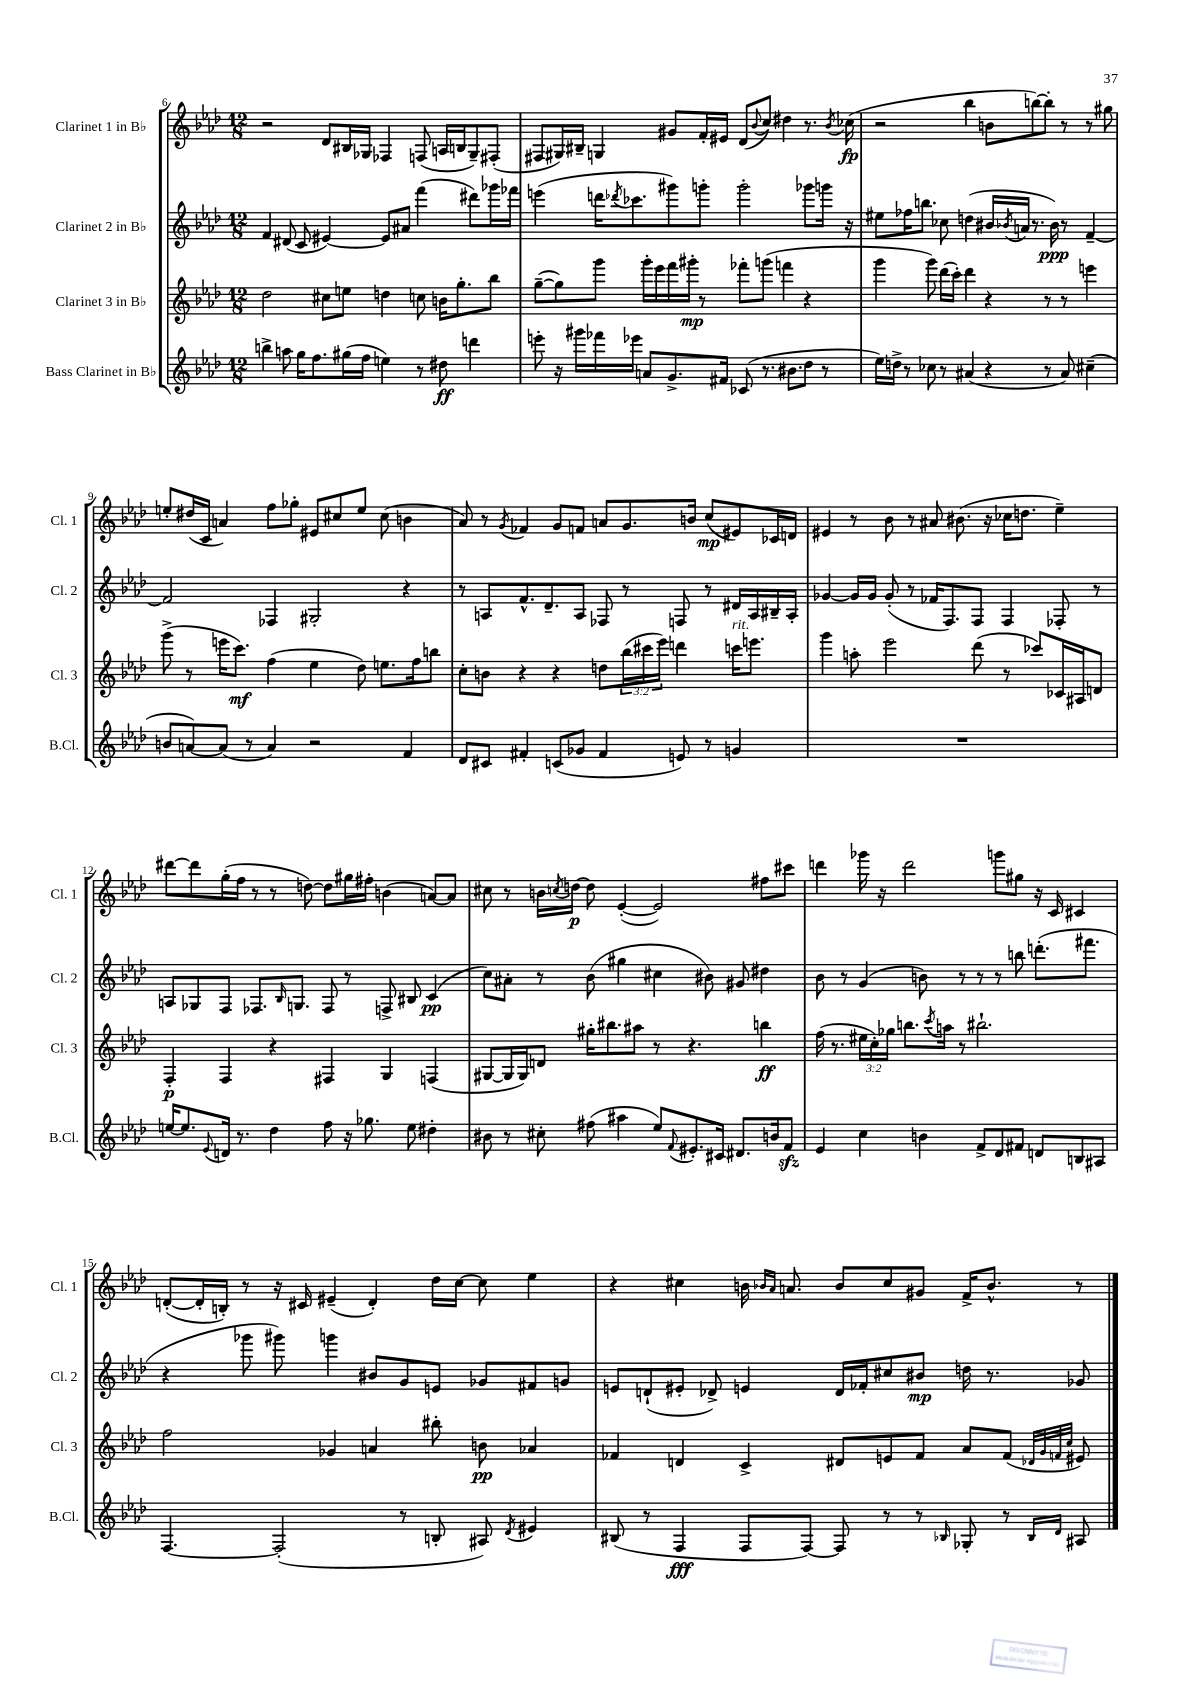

**kern	**kern	**kern	**kern
*staff4	*staff3	*staff2	*staff1
*clefG2	*clefG2	*clefG2	*clefG2
*k[b-e-a-d-]	*k[b-e-a-d-]	*k[b-e-a-d-]	*k[b-e-a-d-]
*M12/8	*M12/8	*M12/8	*M12/8
4bb^\	2dd-\	4f/	2r
8aa\	.	(8d#/	.
16gg\LK	.	8c/	.
8.ff\	.	.	.
.	8cc#\L	[4e#/)	8d-/L
(16gg#\L	8ee\J	.	16B#/L
16ff\JJ	.	.	16G-/JJ
4ee\)	4dd\	8e#/]L	4F-/
.	.	8a#/J	.
8r	8cc\	(4fff\	(8F/
8dd#\	16b\LK	.	16A/LL
.	8.gg'\	.	16B/J
4ddd\	.	8ddd#\L)	8G-~/)
.	8bb-\J	16ggg-\L	(8F#'/J
.	.	16fff-\JJ	.
=	=	=	=
8eee'\	([8gg~\L	(4eee\	8F#/L
16r	8gg\])	.	16G#/L)
16ggg#\LL	.	.	16B#~/JJ
16fff-\	8ggg\J	16ddd\LK	4G/
.	.	8qddd-/	.
16eee-\JJ	.	8.ccc-\	.
8a/L	16ggg'\LL	.	.
.	16eee-\	.	.
8.g^/	16fff\	8ggg#\)	8g#/L
.	16ggg#'\JJ	.	.
.	8r	8ggg'\J	16f'/L
16f#/Jk	.	.	16e#/JJ
(8c-/	8fff-'\L	2ggg'\	(8d-/L
.	.	.	8qqb-/
8.r	(8ggg\J	.	8cc/J)
.	4fff\	.	4dd#\
8.b#\L	.	.	.
8dd-\J	4r	8ggg-\L	8.r
8r	.	16ggg\Jk	.
.	.	.	8qb-/
.	.	16r	(16cc-\
=	=	=	=
16ee-\LL)	4ggg\	8ee#\L	2r
16dd^\JJ	.	.	.
8r	.	16ff-\K	.
.	.	8.bb\J	.
8cc-\	8ggg\)	.	.
8r	(16ddd-\LL	8cc-\	.
.	16ccc'\JJ)	.	.
(4a#/	4ddd-\	(4dd\	4bb-\
4r	4r	16b#/LL	8b\L
.	.	8qb-/	.
.	.	16a/JJ	.
.	.	8.r	[8bb\)
8r	8r	.	8bb'\]J
.	.	16b-\)	.
8a#/)	8r	8r	8r
(4cc#~\	4eee\	[4f~/	8r
.	.	.	8gg#\
=	=	=	=
8b/L	(8ggg^\	2f/]	8ee'/L
[8a/)	8r	.	(16dd#/L
.	.	.	16c/JJ
(8a/]J	16eee\LK	.	4a/)
.	8.ccc\J)	.	.
8r	.	.	.
4a/)	(4ff\	4F-/	8ff\L
.	.	.	8gg-'\J
2r	4ee-\	2G#'/	8e#/L
.	.	.	8cc#/
.	8dd-\)	.	8ee/J
.	8.ee\L	.	(8cc#\
4f/	.	4r	4b\
.	16ff\k	.	.
.	8bb\J	.	.
=	=	=	=
8d-/L	8cc'\L	8r	8a-/)
8c#/J	8b\J	8A/L	8r
.	.	.	8qg/
4f#'/	4r	8.f^^/	4f-/
.	.	8.d-~/	.
(8c/L	4r	.	8g/L
8g-/J	.	8A/J	8f/J
4f#/	8dd\L	8F-/	8a/L
.	(24bb-\L	8r	8.g/
.	24ccc#\	.	.
.	24eee-\JJ)	.	.
8e/)	4ddd\	8F/	.
.	.	.	16b/Jk
8r	.	8r	(8cc/L
4g/	16ccc\LK	16d#/LL	8e#/)
.	8.eee\J	16A/	.
.	.	16B#~/	16c-/L
.	.	16A'/JJ	16d/JJ
=	=	=	=
1.r	4ggg\	[4g-/	4e#/
.	8aa'\	16g-/]LL	8r
.	.	16g-/JJ	.
.	2eee-\	(8g-'/	8b-\
.	.	8r	8r
.	.	16f-/LK	8a#/
.	.	8.F/)	.
.	.	.	(8.b#\
.	(8ddd-\	8F/J	.
.	.	.	16r
.	8r	4F/	16cc-\LK
.	.	.	8.dd\J
.	8ccc-/L)	.	.
.	16c-/L	8F-'/	4ee-~\)
.	16A#/J	.	.
.	8d/J	8r	.
=	=	=	=
[16ee/LK	4F'/	8A/L	[8ddd#\L
8.ee/]	.	.	.
.	.	8G-/	8ddd#\]
8qqe-/	.	.	.
16d/Jk	4F/	8F/J	(16gg'\L
8.r	.	.	16ff\JJ
.	.	8.F-/L	8r
4dd-\	4r	.	8r
.	.	16qqB-/	.
.	.	8.G/J	.
.	.	.	[8dd\)
8ff\	4F#/	8F-/	8dd\]L
16r	.	8r	16gg#\L
8.gg-\	.	.	16ff#'\JJ
.	4G/	8F^/	(4b\
8ee\	.	8B#/	.
4dd#'\	(4F/	(4c/	[8a/L)
.	.	.	8a/]J
=	=	=	=
8b#\	[8G#/L	8cc\L)	8cc#\
8r	16G#/]L	8a#'\J	8r
.	16G#/J)	.	.
8cc#'\	8d/J	8r	16b\LL
.	.	.	8qcc/
.	.	.	[16dd\JJ
(8ff#\	16gg#'\LK	(8b-\	8dd\]
.	8.bb#\	.	.
4aa#\	.	4gg#\	([4e-'/
.	8aa#\J	.	.
8ee-/L)	8r	4cc#\	2e-/])
8qqf/	.	.	.
8.e#'/	4.r	.	.
.	.	8b#\)	.
16c#/Jk	.	.	.
8.d#/L	.	8g#/	.
.	4bb\	4dd#\	8ff#\L
16b/k	.	.	.
8f/J	.	.	8ccc#\J
=	=	=	=
4e-/	(16ff\	8b-\	4ddd\
.	8.r	.	.
.	.	8r	.
4cc\	24ee#\LL	(4g/	16ggg-\
.	24cc'\)	.	.
.	.	.	16r
.	24gg-\JJ	.	.
.	8.bb\L	.	2ddd\
4b\	.	8b\)	.
.	8qccc/	.	.
.	16aa\Jk	.	.
.	8r	8r	.
8f^/L	2.bb#`\	8r	.
8d-/	.	8r	8ggg\L
8f#/J	.	8bb\	8gg#\J
8d/L	.	(8.ddd'\L	16r
.	.	.	16c/
8B/	.	.	4c#/
.	.	8.fff#\J	.
8A#/J	.	.	.
=	=	=	=
[4.F/	2ff\	4r	([8d'/L
.	.	.	16d'/]L
.	.	.	16B'/JJ)
.	.	8ggg-\	8r
(2F'/]	.	8ggg#\)	16r
.	.	.	16c#/
.	4g-/	4ggg\	(4e#~/
.	4a/	8b#/L	4d'/)
8r	.	8g/	.
8B'/	8bb#'\	8e/J	16dd-\LL
.	.	.	[16cc\JJ
8A#/)	8b\	8g-/L	8cc\]
8qd-/	.	.	.
4e#/	4a-/	8f#/	4ee-\
.	.	8g/J	.
=	=	=	=
(8B#/	4f-/	8e/L	4r
8r	.	(8d`/	.
4F/	4d/	8e#'/J	4cc#\
.	.	8d-^/)	.
8F/L	4c^/	4e/	16b\
.	.	.	16qqb-/LL
.	.	.	16qqa-/JJ
.	.	.	8.a/
[8F/J)	.	.	.
8F/]	8d#/L	16d-/LL	8b-/L
.	.	16f-'/J	.
8r	8e/	8cc#/	8cc#/
8r	8f-/J	8b#/J	8g#/J
16qqB-/	.	.	.
8G-'/	8a-/L	16dd\	16f^/LK
.	.	8.r	8.b-^^/J
8r	(8f-/J	.	.
.	32qqd-/LLL	.	.
.	32qqg/	.	.
16qqB-/LL	32qqf/	.	.
16qqd-/JJ	32qqcc/JJJ	.	.
8A#/	8e#/)	8g-/	8r
==	==	==	==
*-	*-	*-	*-
